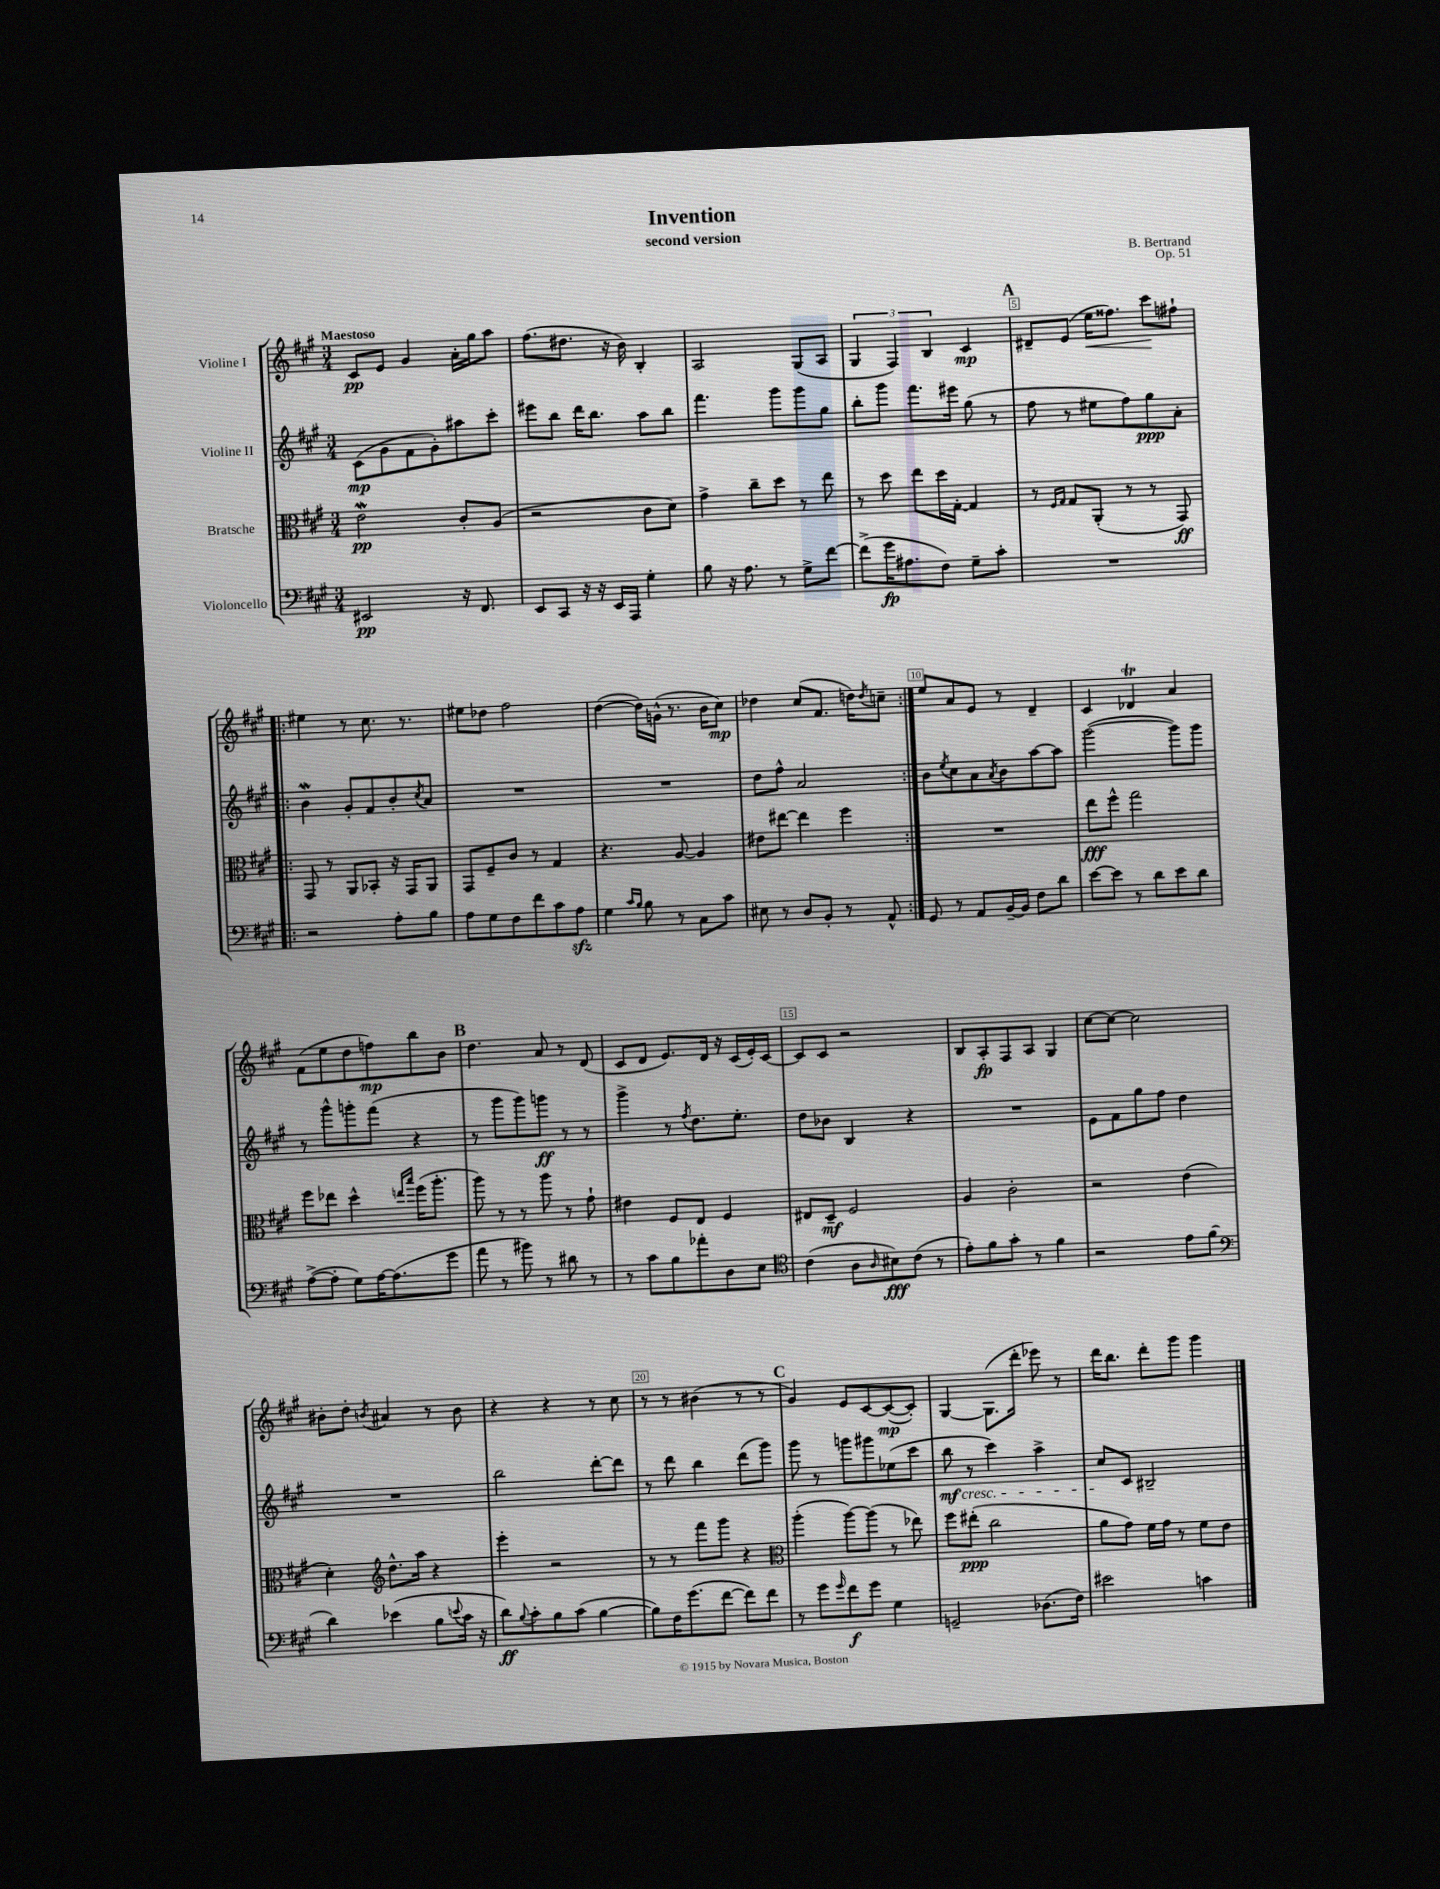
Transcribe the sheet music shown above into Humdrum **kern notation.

**kern	**kern	**kern	**kern
*staff4	*staff3	*staff2	*staff1
*clefF4	*clefC3	*clefG2	*clefG2
*k[f#c#g#]	*k[f#c#g#]	*k[f#c#g#]	*k[f#c#g#]
*M3/4	*M3/4	*M3/4	*M3/4
2EE#/	2e\	(8c#\L	8c#/L
.	.	8g#\	8e/J
.	.	8f#\	4g#/
.	.	8g#'\)	.
16r	8c#'/L	8aa#\	16a'\LL
8.FF#/	.	.	16gg#\J
.	(8A/J	8ccc#'\J	8aa\J
=	=	=	=
8EE/L	2r	8eee#\L	(8.ff#\L
8CC#/J	.	8bb\J	.
.	.	.	8.dd#\J
16r	.	16ddd\LK	.
16r	.	8.bb\J	.
16EE/LL	.	.	16r
16AAA/JJ	.	.	16b\)
4G#'\	8c#\L	8aa\L	4B'/
.	8d\J)	8bb\J	.
=	=	=	=
8B\	4g#^\	4.fff#\	2A/
16r	.	.	.
8.A\	.	.	.
.	8cc#~\L	.	.
8r	8dd\J	8ggg#\L	.
8G#^\L	8r	8ggg#\	(8G#/L
[8f#\J	8ee\	8gg#\J	8A/J
=	=	=	=
(8f#^\]L	8r	8bb'\L	6G#/
16g#\K	8dd\	8ggg#\J	.
.	.	.	6F#/)
8.A#\	.	.	.
.	8ee\L	8.fff#\L	.
.	.	.	6B/
8F#\J)	16dd\L	.	.
.	[16G#'\JJ	16eee#\Jk	.
8G#~\L	4G#/]	(8gg#\	4c#/
8c#'\J	.	8r	.
=	=	=	=
2.r	8r	8ff#\	8d#~/L
.	16qqF#/LL	.	.
.	16qqG#/JJ	.	.
.	8G#/L	8r	(8e/J
.	(8AA'/J	8ee#\L	16ee\LK
.	.	.	8.ff##\J)
.	8r	8ff#\)	.
.	8r	8gg#\	8ccc#\L
.	8GG#/)	8a'\J	8ff#`\J
=!|:	=!|:	=!|:	=!|:
2r	8GG#/	4b\	4ee#\
.	8r	.	.
.	8AA/L	8g#'/L	8r
.	8BB-'/J	8f#/	8.cc#\
8A'\L	16r	8b'/	.
.	16GG#/LK	.	8.r
.	.	8qcc#/	.
8B\J	8AA/J	8a/J	.
=	=	=	=
8A\L	8GG#/L	2.r	8ee#\L
8G#\	8F#~/	.	8dd-\J
8F#\	8c#/J	.	2ff#\
8f#\	8r	.	.
8c#\	4G#/	.	.
8A\J	.	.	.
=	=	=	=
4G#\	4.r	2.r	([4dd\
16qqc#/LL	.	.	.
16qqB/JJ	.	.	.
8B\	.	.	16dd\]LL)
.	.	.	(16g^^\JJ
8r	[8A/	.	8.r
8C#\L	4A/]	.	.
.	.	.	16b\LK
8c#\J	.	.	8cc#\J)
=	=	=	=
8E#\	8e#\L	8dd\L	4dd-\
8r	[8ee#\J	8ff#^^\J	.
8D/L	4ee#\]	2a/	(8cc#/L
8BB'/J	.	.	8.f#/J
8r	4ff#\	.	.
.	.	.	16dd\LK)
.	.	.	8qdd/
8AA^^/	.	.	8cc~\J
=:|!	=:|!	=:|!	=:|!
8GG#/	2.r	8b\L	8ee/L
.	.	8qee/	.
8r	.	8cc#\	8a/
8AA/L	.	8a\	8e/J
.	.	8qa/	.
[16BB~/L	.	8b\	8r
16BB/]JJ	.	.	.
8F#\L	.	[8aa\	4d~/
8d\J	.	8aa\]J	.
=	=	=	=
[8e\L	8ee\L	([2ggg#\	4c#/
8e\]J	8ff#^^\J	.	.
8r	2gg#\	.	4d-/
8d\L	.	.	.
8e\	.	8ggg#\]L)	4a/
8d\J	.	8ggg#\J	.
=	=	=	=
([8A^\L	8ff#\L	8r	(8f#\L
8A'\]J	8ee-\J	8ggg#^^\L	8ee\
8G#\L)	4dd^^\	8ggg'\	8dd\
[16A\K	.	(8fff#\J	8ff\)
(8.A\]	.	.	.
.	16qqee/LL	.	.
.	16qqbb/JJ	.	.
.	(16ff#\LK	4r	8bb\
.	8.aa'\J	.	.
8g#\J	.	.	8b\J
=	=	=	=
8a\	8aa\)	8r	4.dd\
8r	8r	8ggg#\L	.
8b#\)	8r	8ggg#\)	.
8r	8aa\	8ggg\J	8a/
8d#\	8r	8r	8r
8r	8g#`\	8r	(8d/
=	=	=	=
8r	4e#\	4ggg#^\	8c#/L
8c#\L	.	.	8d/J
8B\	8F#/L	8r	8.e/L)
.	.	8qff#/	.
8a-'\	8E/J	8.dd\L	.
.	.	.	16d/Jk
8D\	4F#/	.	16r
.	.	8.ee'\J	(16c#/LL
8E\J	.	.	16e'/)
.	.	.	[16c#/JJ
=	=	=	=
*clefC4	*	*	*
(4c#\	8E#/L	8dd\L	8c#/]L
.	8D~/J	8b-\J	8c#/J
8A\L	2F#/	4B/	2r
16qqA/	.	.	.
8B#\)	.	.	.
(8c#\J	.	4r	.
8r	.	.	.
=	=	=	=
8e'\L)	4A/	2.r	8B/L
8f#\	.	.	8A'/
8g#'\J	2c#'\	.	8F#/
8r	.	.	8A/J
4f#\	.	.	4G#/
=	=	=	=
2r	2r	8e\L	[8cc#\L
.	.	8f#\	8cc#\_J
.	.	8gg#\	2cc#\]
.	.	8ff#\J	.
8e\L	(4e\	4dd\	.
(8f#\J	.	.	.
=	=	=	=
*clefF4	*	*	*
4d\)	4d'\)	2.r	8b#'\L
.	.	.	8dd'\J
*	*clefG2	*	*
.	.	.	8qb/
(4e-\	8.dd^^\L	.	4a#/
.	16aa\Jk	.	.
8B\L	4r	.	8r
8qqe/	.	.	.
16c#\Jk	.	.	8b\
16r	.	.	.
=	=	=	=
8d\L)	4eee'\	2bb\	4r
8qqB/	.	.	.
8c#'\	.	.	.
8B\	2r	.	4r
(8c#\J	.	.	.
[4B\	.	[8ddd'\L	8r
.	.	8ddd\]J	8cc#\
=	=	=	=
8B\]L)	8r	8r	8r
16F#\K	8r	8ddd\	8r
(8.g#\	.	.	.
.	8fff#\L	4bb\	(4b#\
[8f#\J	8ggg#\J	.	.
8f#\]L)	4r	(8ddd\L	8r
8f#\J	.	8ggg#\J)	8r
=	=	=	=
*	*clefC3	*	*
8r	(4aa'\	8ggg#\	4g#/)
8g#\L	.	8r	.
16qqg#/	.	.	.
8f#\	[8aa\L)	8ggg\L	8e/L
8g#\J	(8aa\]J	8ggg#\	[8c#/
4G#\	8r	(8ee-\	(8c#/_
.	8ee-\)	8ccc#\J	8c#'/]J)
=	=	=	=
2GG~/	8ff#\L	8bb\	[4G#/
.	(8ee#'\J	8r	.
.	2cc#\	4ccc#\)	(8.G#\]L
.	.	.	16ddd'\Jk
(8.D-\L	.	4aa^\	8eee-\)
.	.	.	8r
16F#\Jk)	.	.	.
=	=	=	=
2e#\	8a\L	8cc#/L	16ddd\LK
.	.	.	8.bb\J
.	8g#\J)	8c#/J	.
.	16f#\LL	2B#~/	8ddd'\L
.	16g#\JJ	.	.
.	8r	.	8ggg#\J
4c\	8f#\L	.	4ggg#\
.	8e\J	.	.
==	==	==	==
*-	*-	*-	*-
